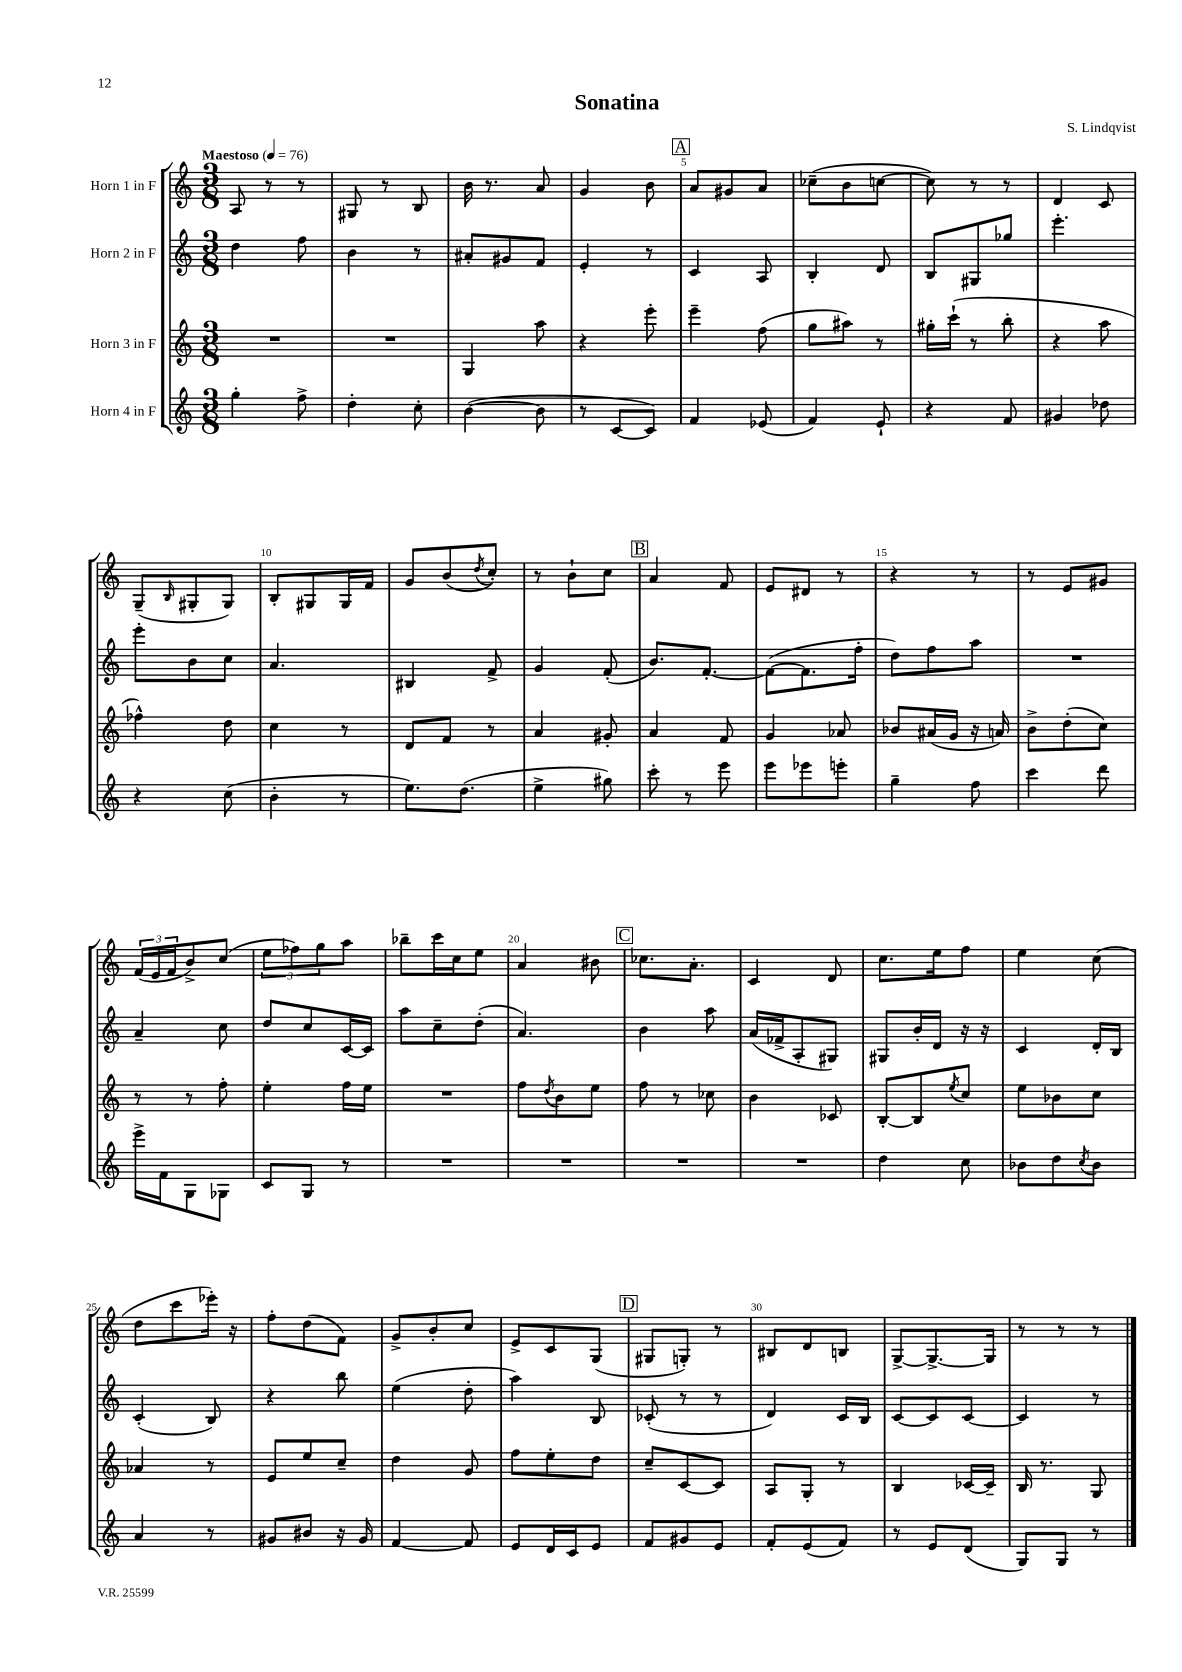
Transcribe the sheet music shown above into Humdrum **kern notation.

**kern	**kern	**kern	**kern
*part4	*part3	*part2	*part1
*staff4	*staff3	*staff2	*staff1
*I"Horn 4 in F	*I"Horn 3 in F	*I"Horn 2 in F	*I"Horn 1 in F
*clefG2	*clefG2	*clefG2	*clefG2
*k[]	*k[]	*k[]	*k[]
*M3/8	*M3/8	*M3/8	*M3/8
*MM76	*MM76	*MM76	*MM76
=1	=1	=1	=1
!	!	!	!LO:TX:a:B:t=Maestoso
4gg'\	4.r	4dd\	8A/
.	.	.	8r
8ff^\	.	8ff\	8r
=2	=2	=2	=2
4dd'\	4.r	4b\	8G#X/
.	.	.	8r
8cc'\	.	8r	8B/
=3	=3	=3	=3
([4b\	4G/	8a#X'/L	16b\
.	.	.	8.r
.	.	8g#X/	.
8b\]	8aa\	8f/J	8a/
=4	=4	=4	=4
8r	4r	4e'/	4g/
[8c/L	.	.	.
8c/J])	8eee'\	8r	8b\
!!LO:REH:place=s1:t=A
=5	=5	=5	=5
4f/	4eee~\	4c/	8a/L
.	.	.	8g#X/
(8e-X/	(8ff\	8A/	8a/J
=6	=6	=6	=6
4f/)	8gg\L	4B'/	(8cc-X~\L
.	8aa#X\J)	.	8b\
8e`/	8r	8d/	[8ccn\J
=7	=7	=7	=7
4r	16gg#X'\LL	8B/L	8cc\])
.	(16ccc`\JJ	.	.
.	8r	8G#X/	8r
8f/	8bb'\	8gg-X/J	8r
=8	=8	=8	=8
4g#X/	4r	4.eee'\	4d/
8dd-X\	8aa\	.	8c/
!!LO:LB:g=z
=9	=9	=9	=9
4r	4ff-X^^\)	8eee'\L	(8G~/L
.	.	.	16qqB/
.	.	8b\	8G#X'/
(8cc\	8dd\	8cc\J	8G#/J)
=10	=10	=10	=10
4b'\	4cc\	4.a/	8B'/L
.	.	.	8G#X/
8r	8r	.	16G#/L
.	.	.	16f/JJ
=11	=11	=11	=11
8.ee\L)	8d/L	4B#X/	8g/L
.	8f/J	.	(8b/
(8.dd\J	.	.	.
.	.	.	8qdd/
.	8r	8f^/	8cc'/J)
=12	=12	=12	=12
4ee^\	4a/	4g/	8r
.	.	.	8b`\L
8gg#X\)	8g#X'/	(8f'/	8cc\J
!!LO:REH:place=s1:t=B
=13	=13	=13	=13
8ccc'\	4a/	8.b/L)	4a/
8r	.	.	.
.	.	[8.f'/J	.
8eee\	8f/	.	8f/
=14	=14	=14	=14
8eee\L	4g/	(8f\L_	8e/L
8eee-X\	.	8.f\]	8d#X/J
8eeen'\J	8a-X/	.	8r
.	.	16ff'\Jk	.
=15	=15	=15	=15
4gg~\	8b-X/L	8dd\L)	4r
.	(16a#X/L	8ff\	.
.	16g/JJ	.	.
8ff\	16r	8aa\J	8r
.	16an/)	.	.
=16	=16	=16	=16
4ccc\	8b^\L	4.r	8r
.	(8dd'\	.	8e/L
8ddd\	8cc\J)	.	8g#X/J
!!LO:LB:g=z
=17	=17	=17	=17
16eee^\LL	8r	4a~/	(24f/LL
.	.	.	24e/
16f\J	.	.	.
.	.	.	24f/J
8G\	8r	.	8b^/)
8G-X\J	8ff'\	8cc\	(8cc/J
=18	=18	=18	=18
8c/L	4ee'\	8dd/L	12ee\L
.	.	.	12ff-X\)
8G/J	.	8cc/	.
.	.	.	12gg\
8r	16ff\LL	[16c/L	8aa\J
.	16ee\JJ	16c/JJ]	.
=19	=19	=19	=19
4.r	4.r	8aa\L	8bb-X~\L
.	.	8cc~\	16ccc\L
.	.	.	16cc\J
.	.	(8dd'\J	8ee\J
=20	=20	=20	=20
4.r	8ff\L	4.a/)	4a/
.	8qdd/	.	.
.	8b\	.	.
.	8ee\J	.	8b#X\
!!LO:REH:place=s1:t=C
=21	=21	=21	=21
4.r	8ff\	4b\	8.cc-X\L
.	8r	.	.
.	.	.	8.a'\J
.	8cc-X\	8aa\	.
=22	=22	=22	=22
4.r	4b\	(16a/LL	4c/
.	.	16f-X^/J	.
.	.	8A'/	.
.	8c-X/	8G#X/J)	8d/
=23	=23	=23	=23
4dd\	[8B'/L	8G#X/L	8.cc\L
.	8B/]	16b'/L	.
.	.	16d/JJ	16ee\k
.	8qee/	.	.
8cc\	8cc/J	16r	8ff\J
.	.	16r	.
=24	=24	=24	=24
8b-X\L	8ee\L	4c/	4ee\
8dd\	8b-X\	.	.
8qcc/	.	.	.
8b-\J	8cc\J	16d'/LL	(8cc\
.	.	16B/JJ	.
!!LO:LB:g=z
=25	=25	=25	=25
4a/	4a-X/	(4c'/	8dd\L
.	.	.	8ccc\
8r	8r	8B/)	16eee-X'\Jk)
.	.	.	16r
=26	=26	=26	=26
8g#X/L	8e/L	4r	8ff'\L
8b#X/J	8ee/	.	(8dd\
16r	8cc~/J	8bb\	8f\J)
16g#/	.	.	.
=27	=27	=27	=27
[4f/	4dd\	(4ee\	8g^/L
.	.	.	8b'/
8f/]	8g/	8dd'\	8cc/J
=28	=28	=28	=28
8e/L	8ff\L	4aa\)	8e^/L
16d/L	8ee'\	.	8c/
16c/J	.	.	.
8e/J	8dd\J	8B/	(8G/J
!!LO:REH:place=s1:t=D
=29	=29	=29	=29
8f/L	8cc~/L	(8c-X'/	8G#X/L
8g#X/	[8c/	8r	8Gn'/J)
8e/J	8c/J]	8r	8r
=30	=30	=30	=30
8f'/L	8A/L	4d/)	8B#X/L
(8e/	8G'/J	.	8d/
8f/J)	8r	16c/LL	8Bn/J
.	.	16B/JJ	.
=31	=31	=31	=31
8r	4B/	[8c/L	[8G^/L
8e/L	.	8c/]	8.G^/_
(8d/J	[16c-X/LL	[8c/J	.
.	16c-~/JJ]	.	16G/Jk]
=32	=32	=32	=32
8G/L)	16B/	4c/]	8r
.	8.r	.	.
8G/J	.	.	8r
8r	8G/	8r	8r
==	==	==	==
*-	*-	*-	*-
